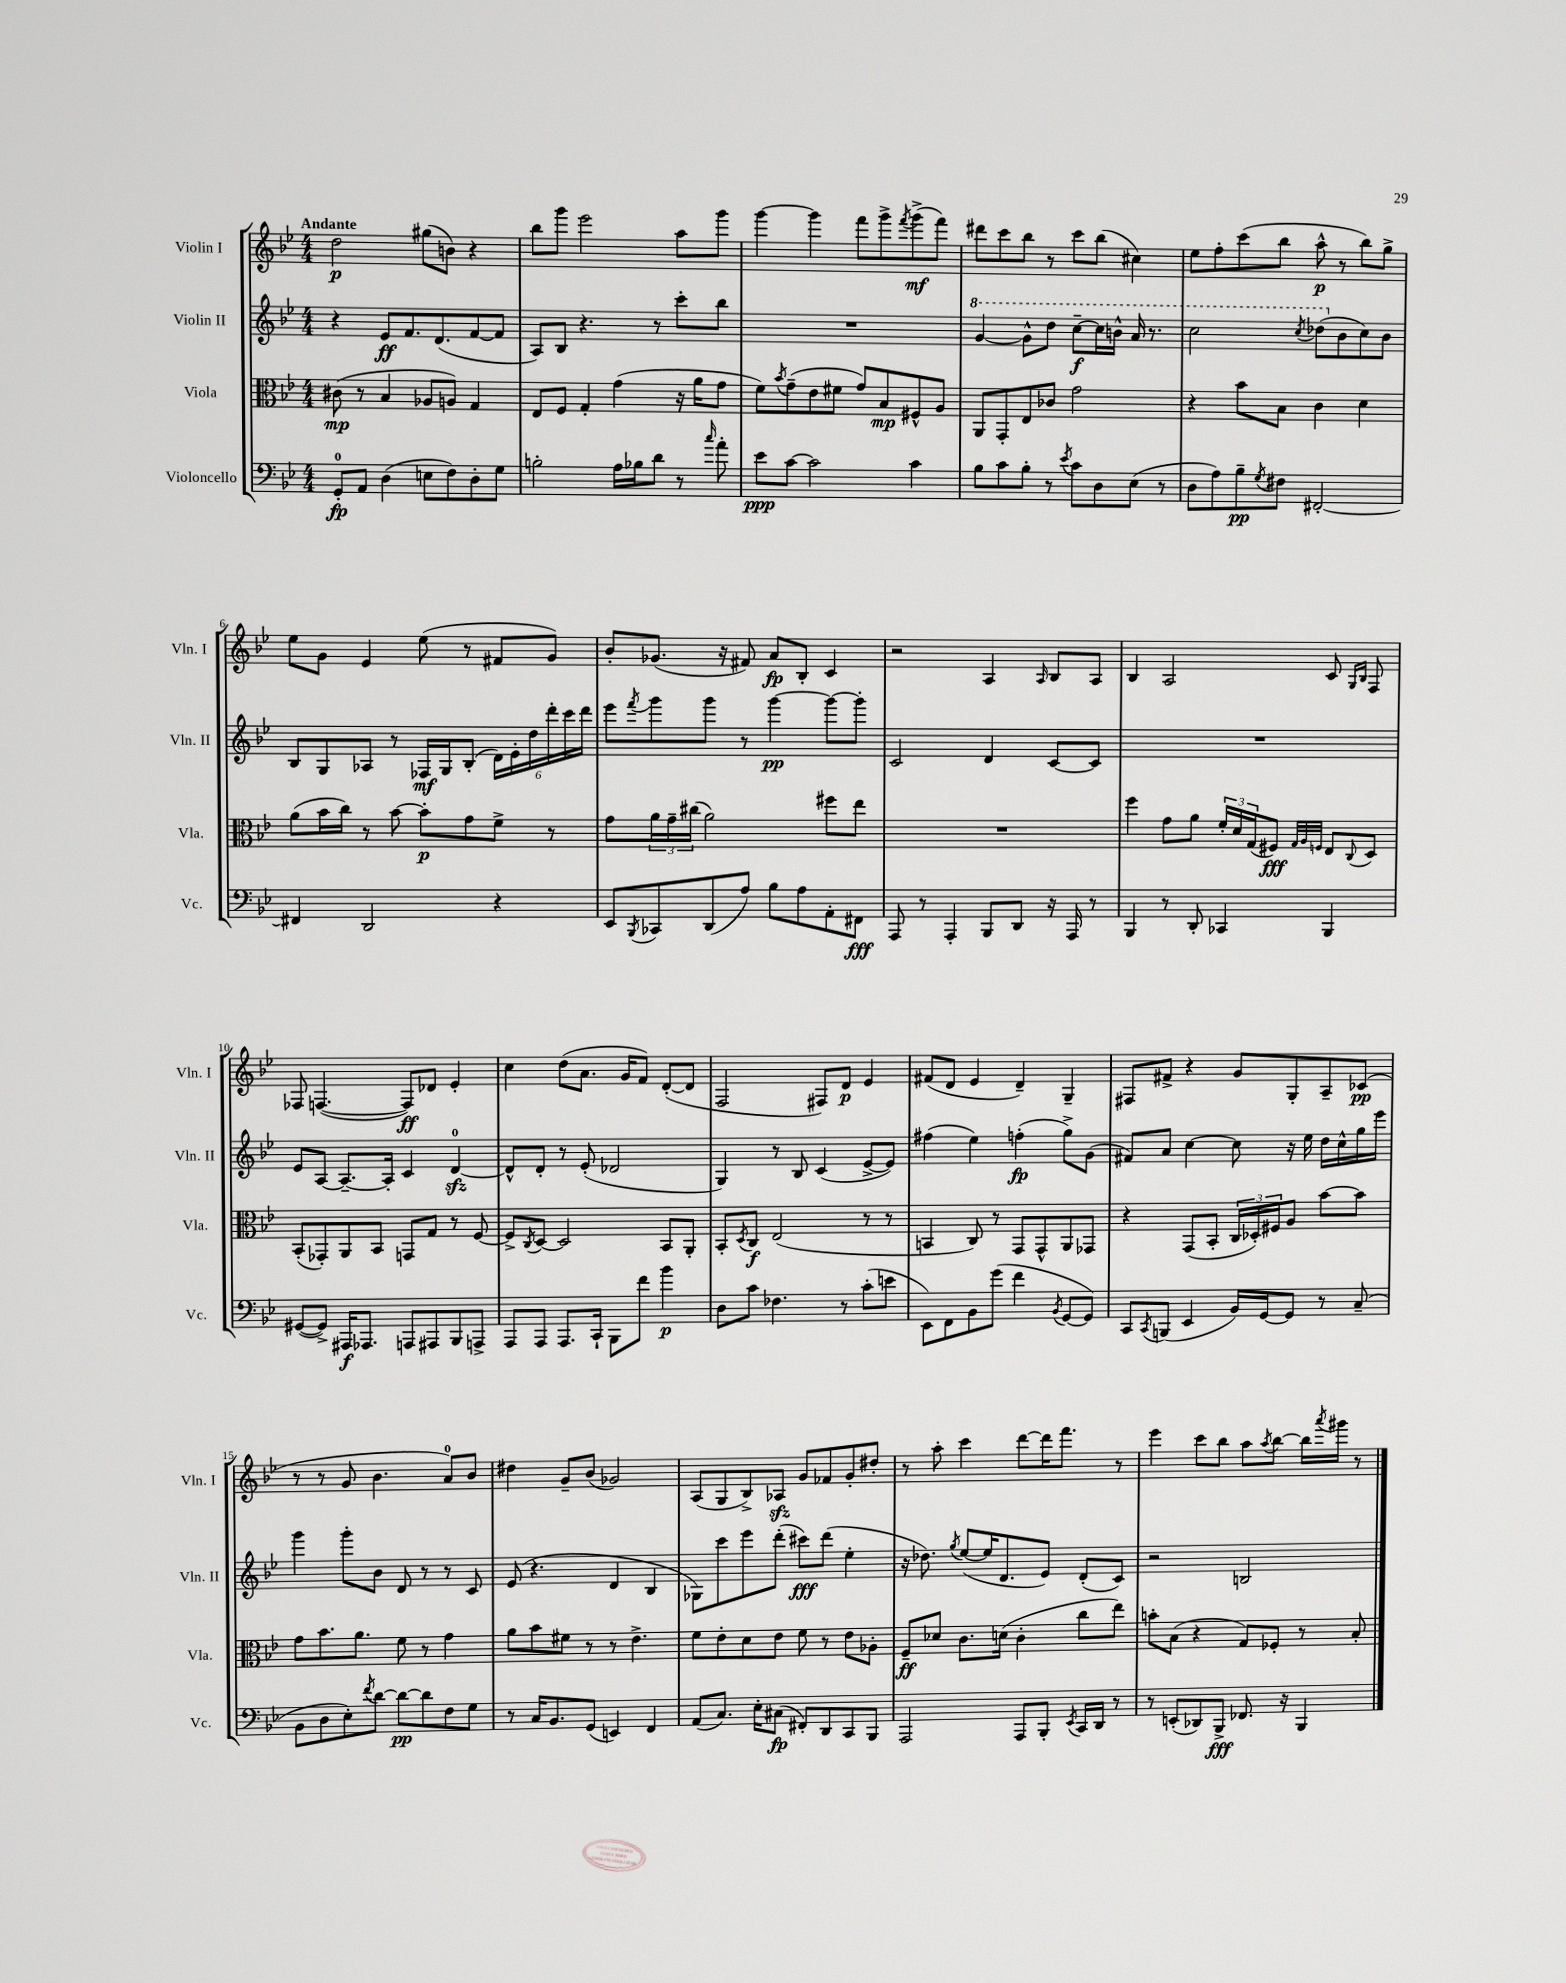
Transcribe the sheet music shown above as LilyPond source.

<<
\new StaffGroup <<
\new Staff = "s0" \with { instrumentName = "Violin I" shortInstrumentName = "Vln. I" } {
    \clef treble \key bes \major \numericTimeSignature \time 4/4 \tempo "Andante"
    d''2\p gis''8( b'8) r4 |
    bes''8 g'''8 ees'''2 a''8 g'''8 |
    g'''4~ g'''4 f'''8 g'''8-> \acciaccatura { f'''8 } g'''8->\mf( f'''8) |
    dis'''8 c'''8 bes''8 r8 c'''8 bes''8( cis''4) |
    ees''8 f''8-. c'''8( bes''8 a''8-^\p r8 bes''8) g''8-> |
    ees''8 g'8 ees'4 ees''8( r8 fis'8 g'8) |
    bes'8-. ges'8.( r16 fis'8) a'8\fp bes8-. c'4 |
    r2 a4 \grace { a16 } bes8 a8 |
    bes4 a2 c'8 \grace { g16 bes16 } f8 |
    fes8 f4.~( f8\ff) des'8 ees'4-. |
    c''4 d''8( a'8. g'16 f'8) d'8~-.( d'8 |
    f2 fis8) d'8\p ees'4 |
    fis'8( d'8 ees'4 d'4--) g4-- |
    fis8 fis'8-> r4 g'8 g8-. a8-- ces'8\pp( |
    r8 r8 g'8 bes'4. a'8-0) bes'8 |
    dis''4 g'8-- bes'8( ges'2) |
    a8( g8 bes8->) aes8\sfz g'8 fes'8 g'8-. dis''8-. |
    r8 a''8-. c'''4 d'''8~ d'''16 f'''8. r8 |
    ees'''4 c'''8 bes''8 a''8 \acciaccatura { a''8 } bes''8~ bes''16 \acciaccatura { a'''8 } gis'''16 r8 \bar "|." |
}
\new Staff = "s1" \with { instrumentName = "Violin II" shortInstrumentName = "Vln. II" } {
    \clef treble \key bes \major \numericTimeSignature \time 4/4
    r4 ees'8\ff f'8. d'8.( f'8~ f'8 |
    a8) bes8 r4. r8 c'''8-. bes''8 |
    R1 |
    \ottava #1 g''4~ g''8-^ d'''8 c'''8~--\f c'''16 b''16-^ a''16 r8. |
    c'''2 \acciaccatura { c'''8 } des'''8( \ottava #0 bes'8 c''8) bes'8 |
    bes8 g8 aes8 r8 fes16\mf g16 bes8-.( \tuplet 6/4 { d'16) ees'16-. d''16 d'''16-. c'''16 d'''16 } |
    ees'''8 \acciaccatura { f'''8 } g'''8 g'''8 r8 g'''4~\pp g'''8~ g'''8-. |
    c'2 d'4 c'8~ c'8 |
    R1 |
    ees'8 a8~ a8.~-- a16-. c'4 d'4-0~\sfz |
    d'8-^ d'8-. r8 ees'8-.( des'2 |
    g4) r8 bes8 c'4( ees'8~-> ees'8) |
    fis''4( ees''4) f''4-.\fp( g''8->) g'8( |
    fis'8) a'8 c''4~ c''8 r16 ees''16 d''16 c''16-^ g''16 ees'''16 |
    g'''4 g'''8-. bes'8 d'8 r8 r8 c'8 |
    ees'8( r4. d'4 bes4 |
    ges8) c'''8 ees'''8 d'''8-.( cis'''8\fff) d'''8( ees''4-. |
    r16 des''8.) \acciaccatura { g''8 } ees''8~( ees''16 d'8. ees'8) d'8-.( c'8) |
    r2 b2 \bar "|." |
}
\new Staff = "s2" \with { instrumentName = "Viola" shortInstrumentName = "Vla." } {
    \clef alto \key bes \major \numericTimeSignature \time 4/4
    cis'8\mp( r8 bes4 aes8 a8) g4 |
    ees8 f8 g4-. g'4( r16 a'16 g'8 |
    f'8) \acciaccatura { bes'8 } g'8--( ees'8 fis'8 g'8) bes8\mp fis8-^ a8 |
    a,8 g,8-. ees8 ces'8 g'2 |
    r4 bes'8 bes8 c'4 d'4 |
    a'8( bes'16 c''16) r8 bes'8~ bes'8-.\p g'8 f'8-> r8 |
    g'8 \tuplet 3/2 { a'16 g'16-- cis''16( } a'2) fis''8 ees''8 |
    R1 |
    f''4 g'8 a'8 \tuplet 3/2 { f'16-. d'16 g16( } fis8\fff) \grace { g32 a32 f32 } ees8 \appoggiatura { c8 } d8 |
    bes,8-.( ges,8-.) a,8 bes,8 g,8 g8 r8 f8~ |
    f8-> \acciaccatura { c8 } d8~ d2 bes,8 a,8-. |
    bes,8-. \acciaccatura { d8 } c8\f ees2( r8 r8 |
    b,4 c8) r8 g,8 g,8-^ a,8 ges,8 |
    r4 g,8( bes,8-. \tuplet 3/2 { c16 des16-.) fis16 } a8 bes'8~ bes'8 |
    g'8 bes'8. a'8. f'8 r8 g'4 |
    a'8 bes'8 fis'8 r8 r8 ees'4.-> |
    f'8 ees'8-. d'8 ees'8 f'8 r8 ees'8 aes8-. |
    f8--\ff des'8 c'8. d'16( c'4-. c''8 ees''8) |
    b'8-. bes8( r4 g8) fes8-. r8 bes8-. \bar "|." |
}
\new Staff = "s3" \with { instrumentName = "Violoncello" shortInstrumentName = "Vc." } {
    \clef bass \key bes \major \numericTimeSignature \time 4/4
    g,8-0-.\fp a,8 d4( e8 f8) d8-. g8 |
    b2-. a16 bes16 d'8 r8 \grace { c''16 } a'8-. |
    ees'8\ppp c'8~ c'2 c'4 |
    bes8 c'8 bes8-. r8 \acciaccatura { ees'8 } c'8 d8 ees8( r8 |
    d8 a8) bes8--\pp \acciaccatura { g8 } fis8 fis,2~-. |
    fis,4 d,2 r4 |
    ees,8 \acciaccatura { bes,,8 } ces,8 d,8( a8) bes8 a8 a,8-. fis,8\fff |
    a,,8 r8 a,,4-. bes,,8 d,8 r16 a,,16 r8 |
    bes,,4 r8 d,8-. ces,4 bes,,4 |
    gis,8~( gis,8->) ais,,16\f aes,,8. a,,8 ais,,8 bes,,8 a,,8-> |
    a,,8 a,,8 a,,8. c,16-! bes,,8 f'8 bes'4\p |
    d8 c'8 fes4. r8 c'8-.( e'8 |
    ees,8) f,8 bes,8 g'8( f'4 \acciaccatura { bes,8 } g,8~ g,8) |
    c,8 \acciaccatura { c,8 } b,,8( ees,4 bes,16) g,16~ g,8 r8 c8--( |
    bes,8 d8 ees8-.) \acciaccatura { f'8 } d'8~ d'8~\pp d'8 f8 g8 |
    r8 c16 bes,8. g,8( e,4) f,4 |
    a,8( c8.) ees16-. cis8\fp( fis,8-.) d,8 c,8 bes,,8 |
    a,,2 a,,8 bes,,8-. \acciaccatura { ees,8 } c,16 d,16 r8 |
    r8 e,8-.( des,8) bes,,8->\fff fes,8. r16 bes,,4 \bar "|." |
}
>>
>>
